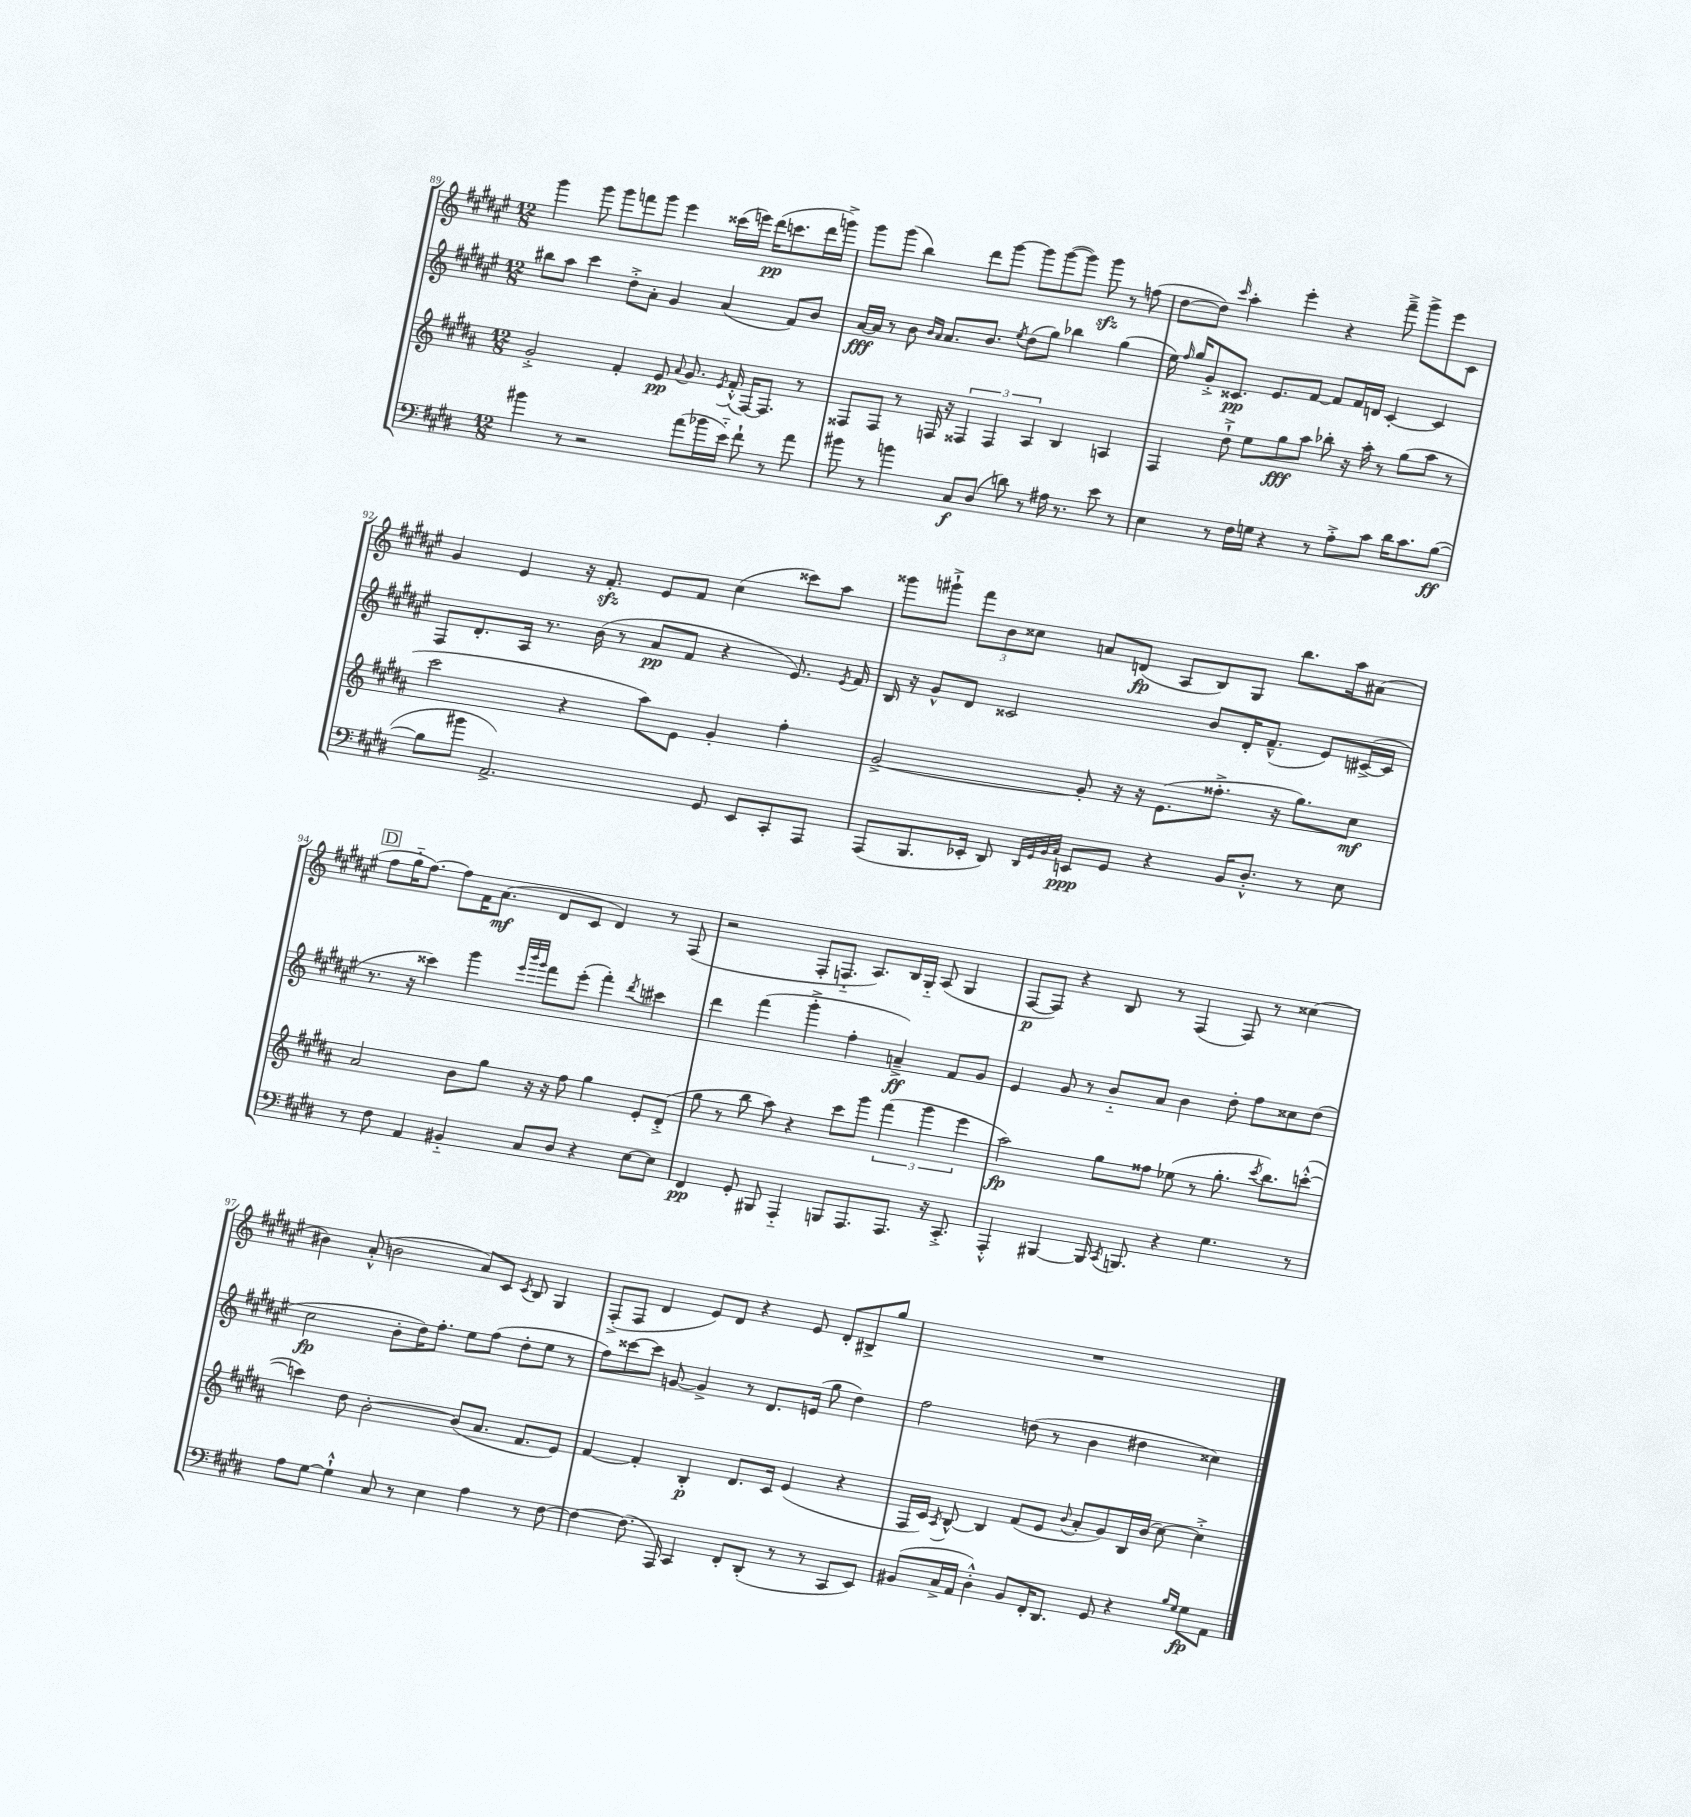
<<
\new StaffGroup <<
\new Staff = "s0" {
    \clef treble \key fis \major \numericTimeSignature \time 12/8
    \autoBeamOff gis'''4 gis'''8 gis'''8[ f'''8 gis'''8] eis'''4 cisis'''16[( e'''16]) dis'''16[\pp( c'''8. dis'''16 g'''16]->) |
    gis'''8[ gis'''8]( b''4) dis'''8[ gis'''8]~ gis'''8[ gis'''8~( gis'''8]) gis'''8\sfz r8 f''8( |
    dis''8[~ dis''8]) \grace { cis'''16 } ais''4-. eis'''4-. r4 fis'''8---> gis'''8[-> eis'''8 cis'8] |
    gis'4 eis'4 r16 fis'8.-.\sfz eis'8[ fis'8] cis''4( cisis'''8[) ais''8] |
    gisis'''8[ gis'''8]-!-> \tuplet 3/2 { fis'''8[ b'8 cisis''8] } a'8[ d'8]\fp( ais8[ b8) gis8] b''8.[ ais''16 ais'8]( |
    \mark \markup { \box "D" } fis''8[ gis''16-_ fis''8.]~) fis''8[ fis'16 ais'8.]\mf( dis'8[ cis'8] dis'4) r8 fis8( |
    r2 fis8[-. f8.]-_ ais8.[) b16 gis16]-_ ais8( gis4 |
    fis8[~\p fis8]) r4 b8 r8 fis4( fis8) r8 cisis''4( |
    bis'4) ais'8-.-^( b'2 ais'8[) cis'8] \acciaccatura { cis'8 } b8 gis4 |
    fis8[-.->( fis8] dis'4 eis'8[) dis'8] r4 eis'8 dis'8[-. bis8-> gis''8] |
    R1. \bar "|." |
}
\new Staff = "s1" {
    \clef treble \key fis \major \numericTimeSignature \time 12/8
    \autoBeamOff bis''8[ ais''8] cis'''4 dis''8[-.-> ais'8]-. gis'4 ais'4( fis'8[) b'8] |
    ais'16[~\fff ais'16] r8 b'8 \grace { b'16[ ais'16] } ais'8.[ b'8.] \acciaccatura { eis''8 } dis''8[( gis''8]) bes''4 gis''4( |
    eis''16) \grace { fis''16 } gis''16[ gis'8-.-> cisis'8.]\pp eis'8.[ fis'8]~ fis'8[ fis'16 d'16] cisis'4~-. cisis'4 |
    fis8[ dis'8.-. ais16] r8. b'16( r8 ais'8[\pp fis'8] r4 eis'8.) \acciaccatura { eis'8 } fis'16 |
    b16 r16 gis'8[-^ dis'8] cisis'2 b'8[ dis'16-. fis'8.]---^( eis'8[) cis'16~->( cis'16] |
    \mark \markup { \box "D" } r8. r16 cisis'''4) gis'''4 \grace { eis'''32[ b'''32 gis'''32] } fis'''8[ eis'''8]-.( fis'''4-.) \acciaccatura { dis'''8 } cis'''4 |
    dis'''4 fis'''4( gis'''4-.-> fis''4-. a'4--->\ff) fis'8[ gis'8] |
    eis'4 gis'8 r8 b'8[-_ ais'8] b'4 dis''8-. fis''8[ cisis''8 dis''8]( |
    cis''2\fp b'8[-. dis''16) fis''8.]-. eis''8[ fis''8]( dis''8[-. eis''8] r8 |
    fis''8[) cisis'''8~ cisis'''8] g'8~ g'4-> r8 dis'8.[ e'16]( gis''8 dis''4) |
    fis''2 d''8( r8 b'4 dis''4 cisis''4) \bar "|." |
}
\new Staff = "s2" {
    \clef treble \key b \major \numericTimeSignature \time 12/8
    \autoBeamOff gis'2-.-> fis'4-. e'8\pp \appoggiatura { ais'8 } gis'8. \acciaccatura { e'8 } fis'16-.-^( fis16[~) fis8.] r8 |
    fisis8[ fisis8] r8 f16 r16 \tuplet 3/2 { fisis4 fisis4 ais4 } b4 a4 |
    fis4 dis''8-!-> e''8[ gis''8\fff ais''8] bes''8-. r16 ais''16-. r8 gis''8[( ais''8] r8 |
    cis'''2 r4 ais''8[) e'8] gis'4-. fis''4-. |
    gis'2~-> gis'8-. r16 r16 e'8.[( fisis''8.]-.-> r16 gis''8.[) cis''8]\mf |
    \mark \markup { \box "D" } ais'2 b'8[ gis''8] r16 r16 fis''8 gis''4 e'8[-. dis'8]-.->( |
    gis''8 r8 b''8 ais''8) r4 cis'''8[ gis'''8] \tuplet 3/2 { fis'''4( gis'''4 e'''4 } |
    ais''2\fp) gis''8[ fisis''8] ees''8( r8 gis''8.-. \acciaccatura { cis'''8 } b''8.[) c'''8]~-.-^( |
    c'''4) dis''8 b'2~-. b'8[( ais'8.] fis'8.[ e'8]) |
    fis'4~ fis'4-. b4-.\p dis'8.[ cis'16] e'4( r4 |
    fis16[ cis'16]) \acciaccatura { ais8 } b8~-^ b4 fis'8[( e'8] \appoggiatura { b'8 } ais'8[-. gis'8) b16 b'16]( cis''8~) cis''4-.-> \bar "|." |
}
\new Staff = "s3" {
    \clef bass \key e \major \numericTimeSignature \time 12/8
    \autoBeamOff bis'4 r8 r2 a'8[( bes'16 e'16]-_) fis'8-! r8 a'8 |
    bis'8 r8 b'4 cis8[\f dis8]( d'8) r8 ais16 r8. e'8 r8 |
    e4 r8 fis16[ g16] r4 r8 a8[-.-> cis'8] dis'16[ cis'8. b8]~\ff( |
    b8[ bis'8] a,2.->) gis,8 e,8[ cis,8-. a,,8] |
    a,,8[( b,,8. ees,16]-. dis,8) \grace { dis,32[ gis,32 b,32 cis32] } e,8[\ppp gis,8] r4 b,16[ dis8.]-.-^ r8 e8 |
    \mark \markup { \box "D" } r8 fis8 a,4 bis,4-_ cis8[ dis8] r4 e8[~ e8] |
    fis,4\pp gis,8-. bis,,8 a,,4-_ b,,8[ a,,8. a,,8.] r16 cis,8.-.-> |
    a,,4-.-^ bis,,4~ bis,,16 \acciaccatura { cis,8 } b,,8. r4 gis4. r8 |
    a8[ gis8]~ gis4-!-^ cis8 r8 e4 a4 r8 fis8~ |
    fis4~ fis8.( a,,16) cis,4 fis,8[-. dis,8]-.( r8 r8 cis,8[ e,8]) |
    bis,8[( cis16-> a,16] dis4-.-^) bis,8[ fis,16-. dis,8.] gis,8 r4 \grace { b16[ gis16] } gis8[\fp a,8] \bar "|." |
}
>>
>>
\layout { \context { \Score currentBarNumber = #89 } }
